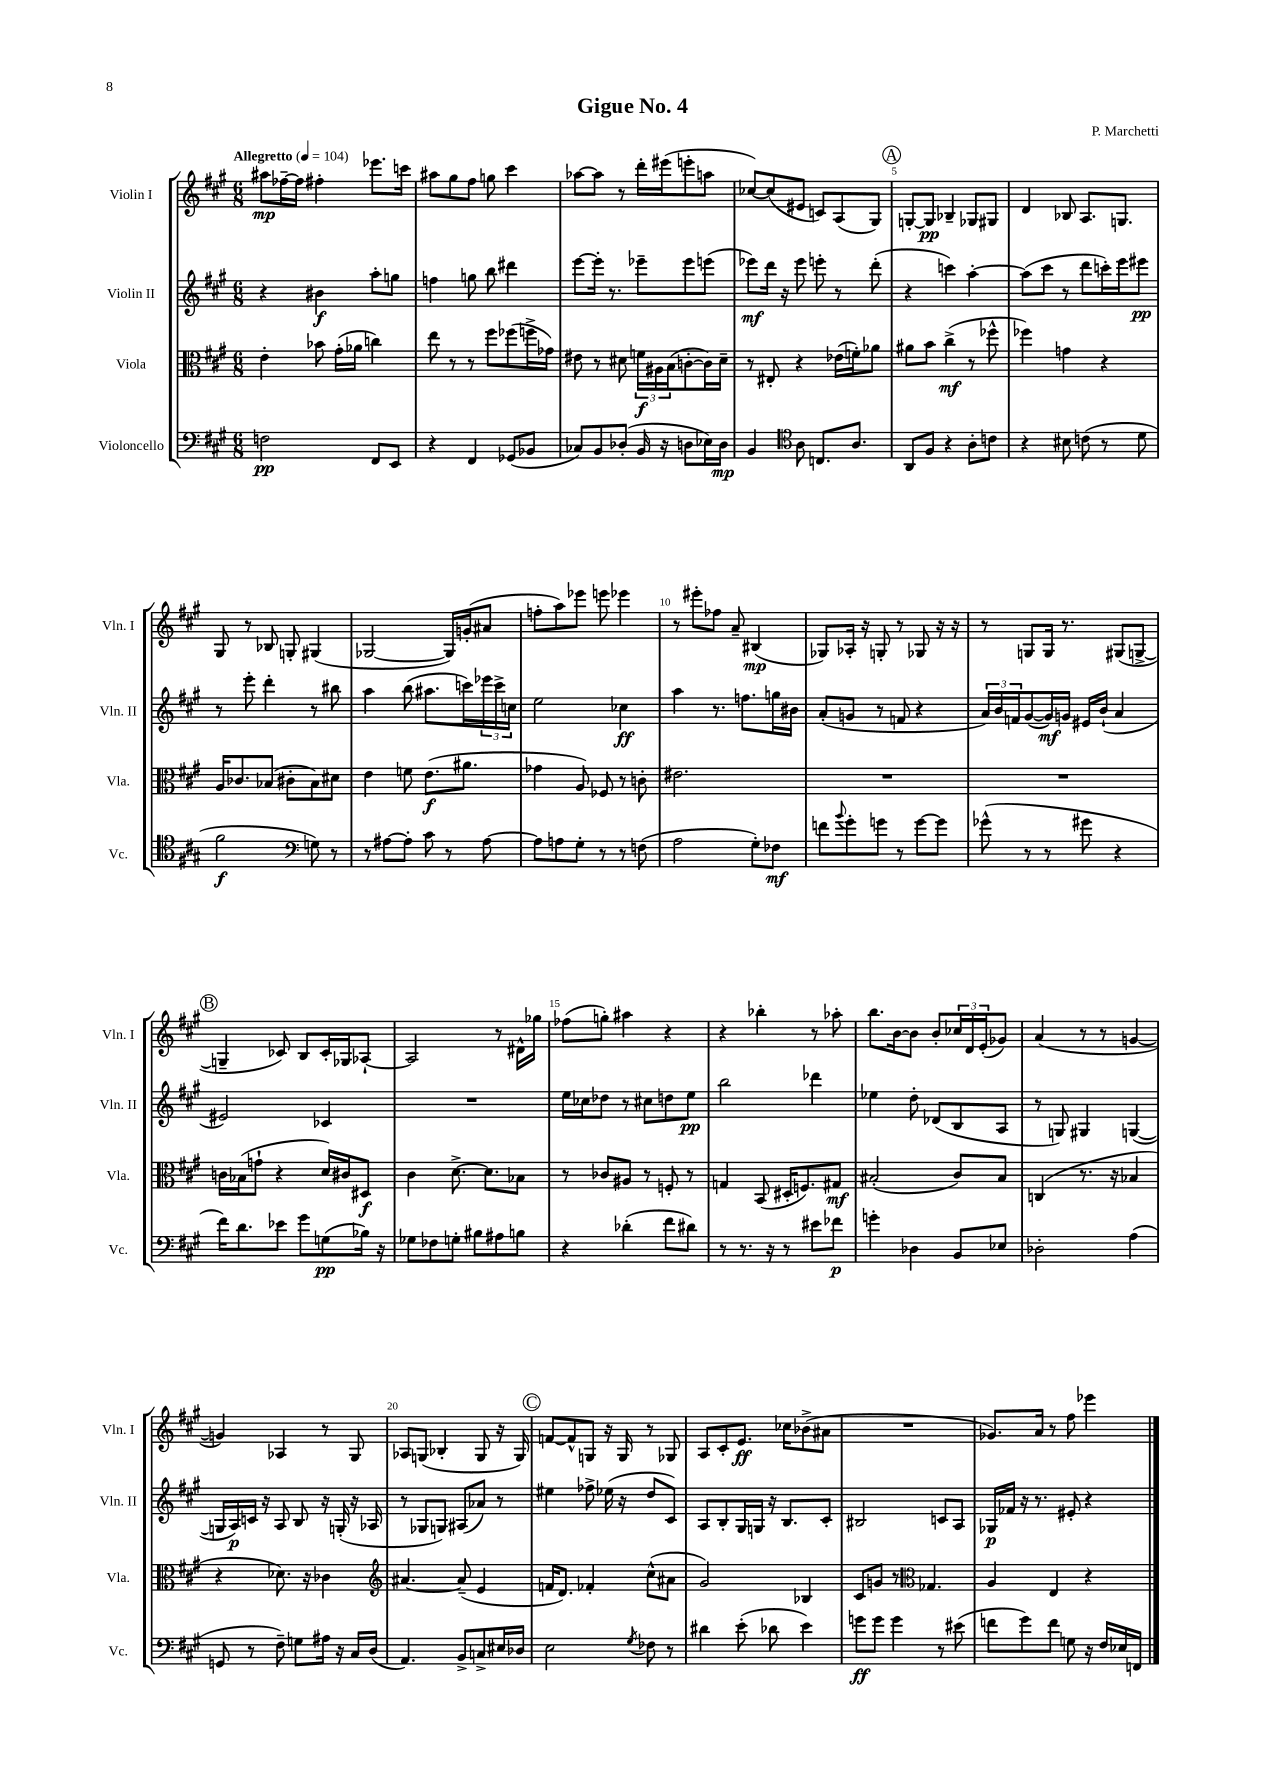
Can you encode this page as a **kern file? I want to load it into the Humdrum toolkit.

**kern	**dynam	**kern	**dynam	**kern	**dynam	**kern	**dynam
*part4	*part4	*part3	*part3	*part2	*part2	*part1	*part1
*staff4	*staff4	*staff3	*staff3	*staff2	*staff2	*staff1	*staff1
*I"Violoncello	*	*I"Viola	*	*I"Violin II	*	*I"Violin I	*
*I'Vc.	*	*I'Vla.	*	*I'Vln. II	*	*I'Vln. I	*
*clefF4	*	*clefC3	*	*clefG2	*	*clefG2	*
*k[f#c#g#]	*	*k[f#c#g#]	*	*k[f#c#g#]	*	*k[f#c#g#]	*
*M6/8	*	*M6/8	*	*M6/8	*	*M6/8	*
*MM104	*	*MM104	*	*MM104	*	*MM104	*
=1	=1	=1	=1	=1	=1	=1	=1
!	!	!	!	!	!	!LO:TX:a:B:t=Allegretto	!
2Fn\	pp	4e'\	.	4r	.	8aa#X\L	mp
.	.	.	.	.	.	[16ff-X~\L	.
.	.	.	.	.	.	16ff-\JJ]	.
.	.	8b-X\	.	4b#X\	f	4ff#X'\	.
.	.	(16g#'\LL	.	.	.	.	.
.	.	16a-X\JJ	.	.	.	.	.
8FF#/L	.	4ccn\)	.	8aa'\L	.	8.eee-X\L	.
8EE/J	.	.	.	8ggn\J	.	.	.
.	.	.	.	.	.	16cccn\Jk	.
=2	=2	=2	=2	=2	=2	=2	=2
4r	.	8ee\	.	4ffn\	.	8aa#X\L	.
.	.	8r	.	.	.	8gg#\	.
4FF#/	.	8r	.	8ggn\	.	8ff#\J	.
.	.	8ff#\L	.	8bb\	.	8ggn\	.
(8GG-X/L	.	(8ff-X\	.	4ddd#X\	.	4ccc#\	.
8BB-X/J	.	16ffn^\L	.	.	.	.	.
.	.	16g-X\JJ)	.	.	.	.	.
=3	=3	=3	=3	=3	=3	=3	=3
8C-X/L)	.	8e#X\	.	[8eee\L	.	[8aa-X\L	.
8BB/	.	8r	.	16eee'\Jk]	.	8aa-\J]	.
.	.	.	.	8.r	.	.	.
(8D-X'/J	.	8d#X\	.	.	.	8r	.
16BB/	.	24fn\LL	f	8eee-X~\L	.	16ddd'\LL	.
.	.	24A#X\	.	.	.	.	.
16r	.	.	.	.	.	(16eee#X\J	.
.	.	(24B\J	.	.	.	.	.
8Dn\L	.	[8cn'\	.	8eee-\	.	8eeen'\	.
16E-X\L)	.	16c\L])	.	(8eeen\J	.	8aan\J	.
16D\JJ	mp	16d#~\JJ	.	.	.	.	.
=4	=4	=4	=4	=4	=4	=4	=4
4BB/	.	8r	.	8eee-X\L)	mf	[8cc-X/L)	.
.	.	8E#X'/	.	16ddd\Jk	.	(8cc-/]	.
.	.	.	.	16r	.	.	.
*clefC4	*	*	*	*	*	*	*
8A\	.	4r	.	8eee-\	.	8e#X/J	.
8.Cn/L	.	.	.	8eeen'\	.	8cn/L)	.
.	.	(16e-X\LL	.	8r	.	(8A/	.
8.A/J	.	16fn'\J)	.	.	.	.	.
.	.	8a-X\J	.	(8ddd'\	.	8G#/J)	.
!!LO:REH:place=s1:t=A
=5	=5	=5	=5	=5	=5	=5	=5
8AA/L	.	8a#X\L	.	4r	.	[8Gn'/L	.
8F#/J	.	8b\J	.	.	.	8G/J]	pp
4r	.	(4cc#^\	mf	4cccn\)	.	4B-X~/	.
8A'\L	.	8r	.	[4aa'\	.	8G-X/L	.
8cn\J	.	8ff-X^^\	.	.	.	8G#X/J	.
=6	=6	=6	=6	=6	=6	=6	=6
4r	.	4ff-X\)	.	(8aa\L]	.	4d/	.
.	.	.	.	8ccc#\J	.	.	.
8B#X\	.	4gn\	.	8r	.	8B-X/	.
(8cn\	.	.	.	8ddd\L	.	8.A/L	.
8r	.	4r	.	16cccn'\L)	.	.	.
.	.	.	.	16eee\J	.	8.Gn/J	.
8d\	.	.	.	8eee#X\J	pp	.	.
!!LO:LB:g=z
=7	=7	=7	=7	=7	=7	=7	=7
2f#\	f	16A/KL	.	8r	.	8G#/	.
.	.	8.c-X/	.	.	.	.	.
.	.	.	.	8eee'\	.	8r	.
.	.	(8B-X/J	.	4ddd'\	.	8B-X/	.
.	.	8c#X'\L	.	.	.	8Gn'/	.
*clefF4	*	*	*	*	*	*	*
8Gn\)	.	8B-\)	.	8r	.	(4G#X/	.
8r	.	8d#X\J	.	8bb#X\	.	.	.
=8	=8	=8	=8	=8	=8	=8	=8
8r	.	4e\	.	4aa\	.	[2G-X/	.
[8A#X\L	.	.	.	.	.	.	.
8A#'\J]	.	8fn\	.	(8bb\	.	.	.
8c#\	.	(8.e\L	f	8.aa#X\L	.	.	.
8r	.	.	.	.	.	16G-/LL])	.
.	.	8.a#X\J	.	16cccn\L)	.	(16gn'/J	.
[8A#\	.	.	.	24eee-X\	.	8a#X/J	.
.	.	.	.	24ccc^\	.	.	.
.	.	.	.	24ccn\JJ	.	.	.
=9	=9	=9	=9	=9	=9	=9	=9
8A#\L]	.	4g-X\	.	2ee\	.	8ffn'\L	.
8An\	.	.	.	.	.	8aa\)	.
8G#'\J	.	8A/)	.	.	.	8eee-X\J	.
8r	.	8F-X/	.	.	.	8eeen\	.
8r	.	8r	.	4cc-X\	ff	4eee-X\	.
(8Fn\	.	8cn'\	.	.	.	.	.
=10	=10	=10	=10	=10	=10	=10	=10
2A\	.	2.e#X\	.	4aa\	.	8r	.
.	.	.	.	.	.	8eee#X'\L	.
.	.	.	.	8.r	.	8ff-X\J	.
.	.	.	.	.	.	8a~/	.
.	.	.	.	8.ffn\L	.	.	.
8G#'\L)	.	.	.	.	.	(4B#X/	mp
8F-X\J	mf	.	.	16ggn\L	.	.	.
.	.	.	.	16b#X\JJ	.	.	.
=11	=11	=11	=11	=11	=11	=11	=11
8fn\L	.	2.r	.	(8a'/L	.	8G-X/L)	.
8qqb/	.	.	.	.	.	.	.
8g#'\	.	.	.	8gn/J	.	16A-X'/Jk	.
.	.	.	.	.	.	16r	.
8gn\J	.	.	.	8r	.	8Gn'/	.
8r	.	.	.	8fn/	.	8r	.
[8g\L	.	.	.	4r	.	8G-X/	.
8g\J]	.	.	.	.	.	16r	.
.	.	.	.	.	.	16r	.
=12	=12	=12	=12	=12	=12	=12	=12
(8g-X^^\	.	2.r	.	24a/LL)	.	8r	.
.	.	.	.	24b/	.	.	.
.	.	.	.	24fn/J	.	.	.
8r	.	.	.	([8g#/	.	8Gn/L	.
8r	.	.	.	16g#/L])	mf	16G/Jk	.
.	.	.	.	16gn/JJ	.	8.r	.
8g#X\	.	.	.	16e#X/LL	.	.	.
.	.	.	.	(16b`/JJ	.	.	.
4r	.	.	.	4a/	.	(8G#X/L	.
.	.	.	.	.	.	[8Gn^/J	.
!!LO:LB:g=z
!!LO:REH:place=s1:t=B
=13	=13	=13	=13	=13	=13	=13	=13
16f#\KL)	.	16cn\LL	.	2e#X/)	.	4Gn~/]	.
8.d\	.	(16B-X\J	.	.	.	.	.
.	.	8gn`\J	.	.	.	.	.
8e-X\J	.	4r	.	.	.	8c-X/)	.
8g#\L	.	.	.	.	.	8B/L	.
(8Gn\	pp	16d/LL)	.	4c-X/	.	16c-'/L	.
.	.	16c#X/J	.	.	.	16G-X/J	.
16B-X\Jk)	.	8D#X/J	f	.	.	[8A-X`/J	.
16r	.	.	.	.	.	.	.
=14	=14	=14	=14	=14	=14	=14	=14
8G-X\L	.	4c#\	.	2.r	.	2A-/]	.
8F-X\	.	.	.	.	.	.	.
8Gn'\J	.	[8.d^\	.	.	.	.	.
8B#X\L	.	.	.	.	.	.	.
.	.	8.d\L]	.	.	.	.	.
8A#X\	.	.	.	.	.	8r	.
8Bn\J	.	8B-X\J	.	.	.	16d#X^^\LL	.
.	.	.	.	.	.	16gg-X\JJ	.
=15	=15	=15	=15	=15	=15	=15	=15
4r	.	8r	.	16ee\LL	.	(8ff-X\L	.
.	.	.	.	16cc-X\J	.	.	.
.	.	8c-X/L	.	8dd-X\J	.	8ggn'\J)	.
(4d-X'\	.	8A#X/J	.	8r	.	4aa#X\	.
.	.	8r	.	8cc#X\L	.	.	.
8f#\L	.	8Fn'/	.	8ddn\	.	4r	.
8d#X\J)	.	8r	.	8ee\J	pp	.	.
=16	=16	=16	=16	=16	=16	=16	=16
8r	.	4Gn/	.	2bb\	.	4r	.
8.r	.	.	.	.	.	.	.
.	.	(8BB/	.	.	.	4bb-X'\	.
16r	.	.	.	.	.	.	.
8r	.	16D#X'/KL	.	.	.	.	.
.	.	8.Fn/)	.	.	.	.	.
8e#X\L	.	.	.	4ddd-X\	.	8r	.
8f-X\J	p	8G#X/J	mf	.	.	8aa-X'\	.
=17	=17	=17	=17	=17	=17	=17	=17
4gn'\	.	(2B#X'/	.	4ee-X\	.	8.bb\L	.
.	.	.	.	.	.	[16b\k	.
4D-X\	.	.	.	8dd'\	.	8b\J]	.
.	.	.	.	(8d-X/L	.	8b'/L	.
8BB/L	.	8c#/L)	.	8B/	.	24cc-X/L	.
.	.	.	.	.	.	24d/	.
.	.	.	.	.	.	(24e'/J	.
8E-X/J	.	8B#/J	.	8A/J	.	8g-X/J)	.
=18	=18	=18	=18	=18	=18	=18	=18
2D-X'\	.	(4Cn/	.	8r	.	(4a/	.
.	.	.	.	8Gn/)	.	.	.
.	.	8.r	.	4G#X/	.	8r	.
.	.	.	.	.	.	8r	.
.	.	16r	.	.	.	.	.
(4A\	.	4B-X/	.	([4Gn/	.	[4gn/	.
!!LO:LB:g=z
=19	=19	=19	=19	=19	=19	=19	=19
8GGn/	.	4r	.	16Gn/LL]	.	4gn/])	.
.	.	.	.	16A/)	p	.	.
8r	.	.	.	16cn/JJ	.	.	.
.	.	.	.	16r	.	.	.
8F#~\)	.	8.d-X\)	.	8A/	.	4A-X/	.
8Gn\L	.	.	.	8B/	.	.	.
.	.	16r	.	.	.	.	.
16A#X\Jk	.	4c-X\	.	16r	.	8r	.
16r	.	.	.	(16Gn'/	.	.	.
16C#/LL	.	.	.	16r	.	8G#/	.
(16D/JJ	.	.	.	16A-X/	.	.	.
=20	=20	=20	=20	=20	=20	=20	=20
*	*	*clefG2	*	*	*	*	*
4.AA/)	.	[4.a#X/	.	8r	.	8A-X/L	.
.	.	.	.	8G-X/L	.	(8Gn/J	.
.	.	.	.	8Gn/J)	.	4B-X'/	.
8BB^/L	.	(8a#~/]	.	(8A#X/L	.	.	.
8Cn^/	.	4e/	.	8a-X/J)	.	8G/	.
16E#X/L	.	.	.	8r	.	16r	.
16D-X/JJ	.	.	.	.	.	16G/)	.
!!LO:REH:place=s1:t=C
=21	=21	=21	=21	=21	=21	=21	=21
2E\	.	16fn/KL	.	4ee#X\	.	[8fn/L	.
.	.	8.d/J)	.	.	.	.	.
.	.	.	.	.	.	8f^^/]	.
.	.	4f-X'/	.	8ff-X^\	.	8Gn/J	.
.	.	.	.	(16ee-X\	.	16r	.
.	.	.	.	16r	.	16G/	.
8qG#/	.	.	.	.	.	.	.
8F-X\	.	(8cc#^^\L	.	8dd/L	.	8r	.
8r	.	8a#X\J	.	8c#/J)	.	8G-X/	.
=22	=22	=22	=22	=22	=22	=22	=22
4d#X\	.	2g#/)	.	8A/L	.	8A/L	.
.	.	.	.	8B'/	.	8c#'/	.
(8e'\	.	.	.	16G#/L	.	8.e/J	ff
.	.	.	.	16Gn/JJ	.	.	.
8d-X\	.	.	.	16r	.	.	.
.	.	.	.	8.B/L	.	16cc-X\KL	.
4e\)	.	4B-X/	.	.	.	(8b-X^\	.
.	.	.	.	8c#'/J	.	8a#X\J	.
=23	=23	=23	=23	=23	=23	=23	=23
8gn\L	ff	8c#/L	.	2B#X/	.	2.r	.
8g\J	.	8gn/J	.	.	.	.	.
4g\	.	8r	.	.	.	.	.
*	*	*clefC3	*	*	*	*	*
.	.	4.G-X/	.	.	.	.	.
8r	.	.	.	8cn/L	.	.	.
(8e#X\	.	.	.	8A/J	.	.	.
=24	=24	=24	=24	=24	=24	=24	=24
8fn\L	.	4A/	.	16G-X/LL	p	8.g-X/L)	.
.	.	.	.	16f-X/JJ	.	.	.
8g#\)	.	.	.	16r	.	.	.
.	.	.	.	8.r	.	16a/Jk	.
8f\J	.	4E/	.	.	.	8r	.
8Gn\	.	.	.	8e#X'/	.	8ff#\	.
16r	.	4r	.	4r	.	4eee-X\	.
16F#/LL	.	.	.	.	.	.	.
16E-X/	.	.	.	.	.	.	.
16FFn/JJ	.	.	.	.	.	.	.
==	==	==	==	==	==	==	==
*-	*-	*-	*-	*-	*-	*-	*-
